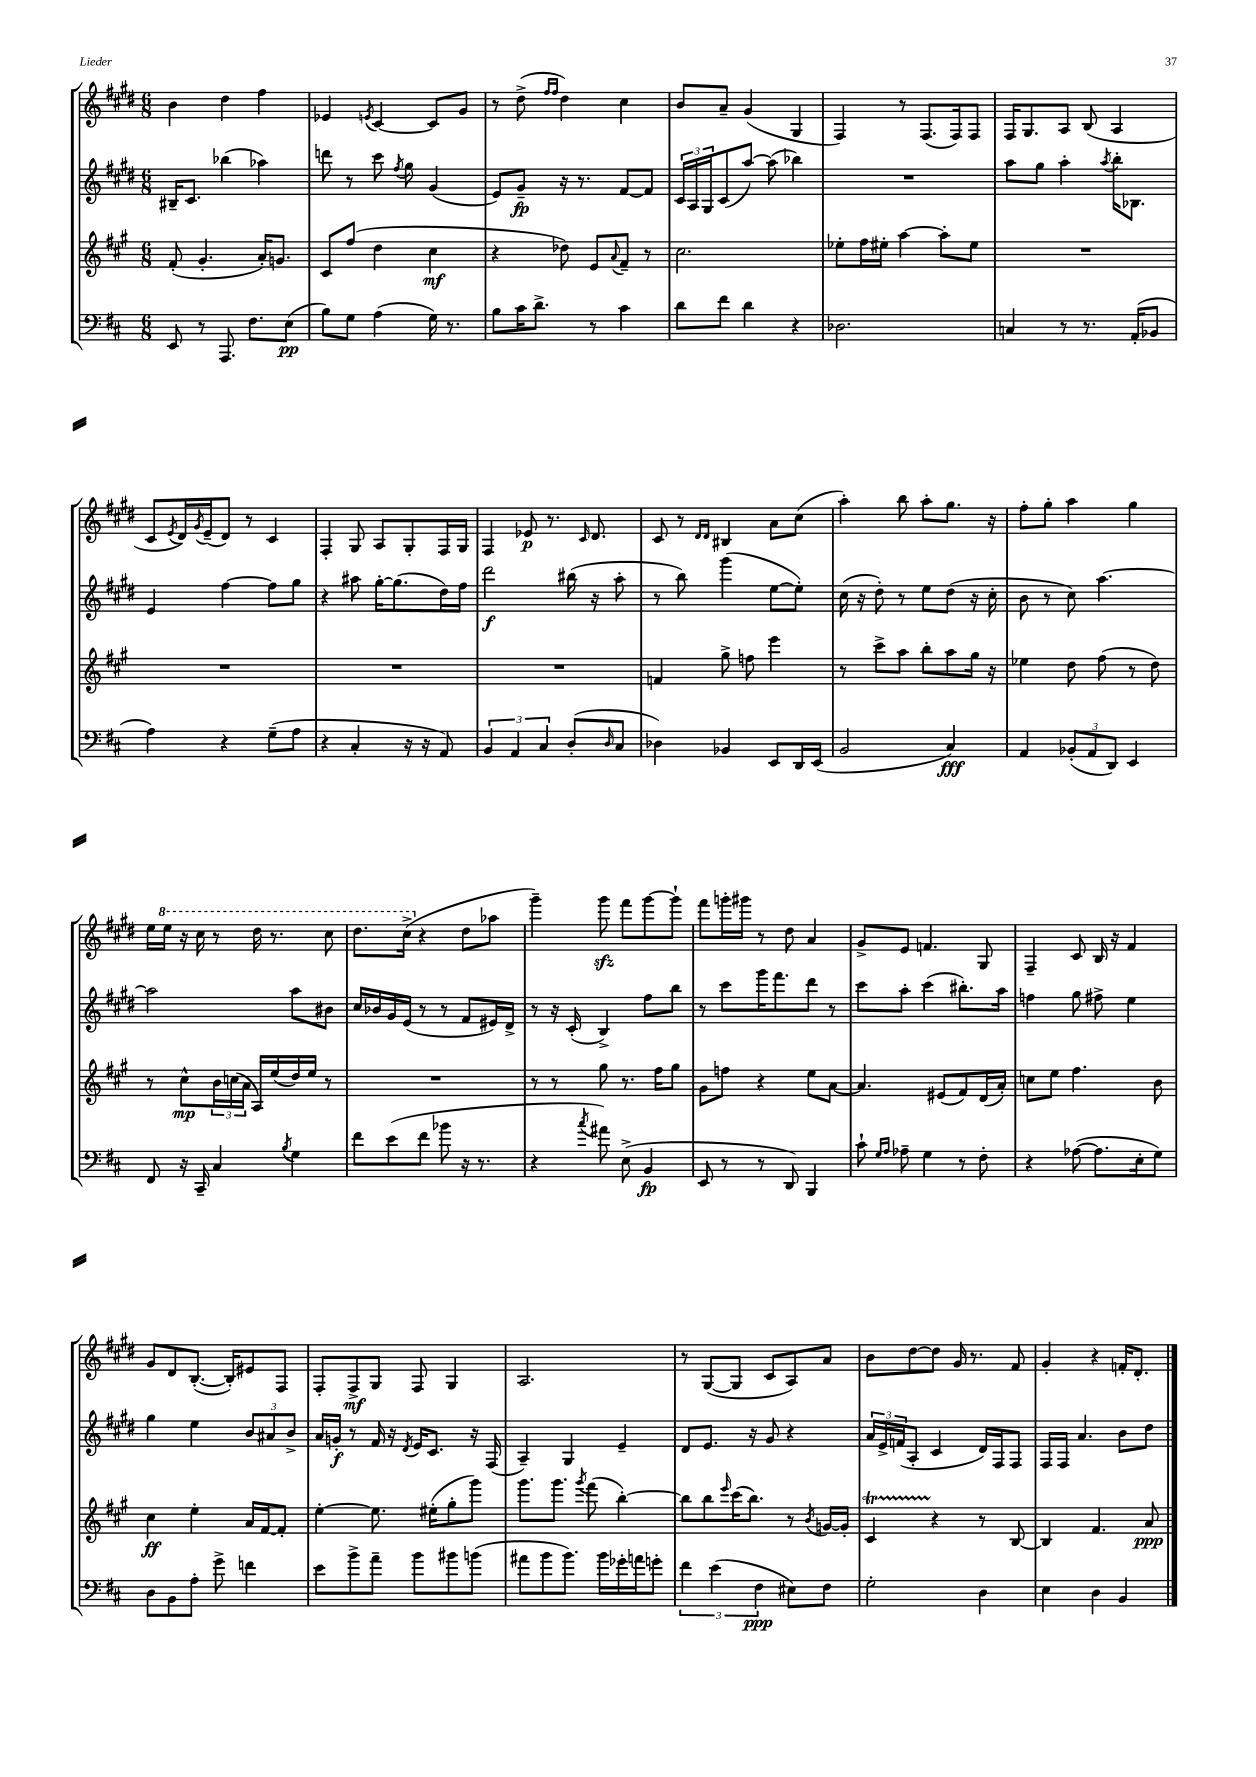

**kern	**kern	**kern	**kern
*staff4	*staff3	*staff2	*staff1
*clefF4	*clefG2	*clefG2	*clefG2
*k[f#c#]	*k[f#c#g#]	*k[f#c#g#d#]	*k[f#c#g#d#]
*M6/8	*M6/8	*M6/8	*M6/8
8EE/	(8f#'/	16B#~/LK	4b\
.	.	8.c#/J	.
8r	4.g#'/	.	.
8.AAA/	.	(4bb-\	4dd#\
8.F#\L	.	.	.
.	16a'/LK)	4aa-\)	4ff#\
.	8.g/J	.	.
(8E\J	.	.	.
=	=	=	=
8B\L)	8c#/L	8ddd\	4e-/
8G\J	(8ff#/J	8r	.
.	.	.	8qe/
(4A\	4dd\	8ccc#\	[4c#/
.	.	8qff#/	.
.	.	8gg#\	.
16G\)	4cc#\	(4g#/	8c#/]L
8.r	.	.	.
.	.	.	8g#/J
=	=	=	=
8B\L	4r	8e/L)	8r
16c#\K	.	8g#~/J	(8dd#^\
8.d^\J	.	.	.
.	.	.	16qqff#/LL
.	.	.	16qqff#/JJ
.	8dd-\)	16r	4dd#\)
.	.	8.r	.
8r	8e/L	.	.
.	8qqa/	.	.
4c#\	8f#~/J	[8f#/L	4cc#\
.	8r	8f#/]J	.
=	=	=	=
8d\L	2.cc#\	24c#/LL	8b/L
.	.	24A/	.
.	.	24G#/J	.
8f#\J	.	(8c#/	8a~/J
4d\	.	[8aa/J)	(4g#/
.	.	(8aa\]	.
4r	.	4bb-\)	4G#/
=	=	=	=
2.D-\	8ee-'\L	2.r	4F#/)
.	16ff#\L	.	.
.	16ee#'\JJ	.	.
.	[4aa\	.	8r
.	.	.	(8.F#/L
.	8aa'\]L	.	.
.	.	.	16F#/k)
.	8ee#\J	.	8F#/J
=	=	=	=
4C/	2.r	8aa\L	16F#/LK
.	.	.	8.G#/
.	.	8gg#\J	.
8r	.	4aa'\	8A/J
8.r	.	.	(8B/
.	.	8qaa/	.
.	.	16bb'\LK	4A/
(16AA'/LK	.	8.B-\J	.
8BB-/J	.	.	.
=	=	=	=
4A\)	2.r	4e/	8c#/L
.	.	.	8qe/
.	.	.	16d#/L)
.	.	.	8qg#/
.	.	.	(16e~/J
4r	.	[4ff#\	8d#/J)
.	.	.	8r
(8G~\L	.	8ff#\]L	4c#/
8A\J	.	8gg#\J	.
=	=	=	=
4r	2.r	4r	4F#'/
4C#'/	.	8aa#\	8G#/
.	.	[16gg#'\LK	8A/L
.	.	(8.gg#\]	.
16r	.	.	8G#'/
16r	.	.	.
8AA/)	.	16dd#\L)	16F#/L
.	.	16ff#\JJ	16G#/JJ
=	=	=	=
6BB/	2.r	2ddd#\	4F#/
6AA/	.	.	.
.	.	.	8e-/
6C#/	.	.	.
.	.	.	8.r
(8D'/L	.	(16bb#\	.
.	.	.	16qqc#/
.	.	16r	8.d#/
16qqD/	.	.	.
8C#/J	.	8aa'\	.
=	=	=	=
4D-\)	4f/	8r	8c#/
.	.	8bb\)	8r
.	.	.	16qqd#/LL
.	.	.	16qqd#/JJ
4BB-/	8gg#^\	(4ggg#\	4B#/
.	8ff\	.	.
8EE/L	4eee\	[8ee\L	8a\L
16DD/L	.	8ee'\]J)	(8cc#\J
(16EE/JJ	.	.	.
=	=	=	=
2BB/	8r	(16cc#\	4aa'\)
.	.	16r	.
.	8ccc#^\L	8dd#'\)	.
.	8aa\J	8r	8bb\
.	8bb'\L	8ee\L	8aa'\L
4C#/)	8aa\	(8dd#\J	8.gg#\J
.	16gg#\Jk	16r	.
.	16r	16cc#'\	16r
=	=	=	=
4AA/	4ee-\	8b\	8ff#'\L
.	.	8r	8gg#'\J
(12BB-'/L	8dd\	8cc#\)	4aa\
12AA/	.	.	.
.	(8ff#\	[4.aa\	.
12DD/J)	.	.	.
4EE/	8r	.	4gg#\
.	8dd\)	.	.
=	=	=	=
8FF#/	8r	2aa\]	16ee\LL
.	.	.	16eee\JJ
16r	8cc#^^\L	.	16r
16CC#~/	.	.	16ccc#\
4C#/	24b\L	.	8r
.	(24cc\	.	.
.	24a\JJ	.	.
.	16A/LL)	.	16ddd#\
.	(16ee/	.	8.r
8qB/	.	.	.
4G\	16dd/)	8aa\L	.
.	16ee/JJ	.	.
.	8r	8b#\J	8ccc#\
=	=	=	=
8f#\L	2.r	16cc#/LL	8.ddd#\L
.	.	16b-/	.
(8e\	.	16g#/	.
.	.	(16e/JJ	(16ccc#^\Jk
8f#\J	.	8r	4r
8b-\	.	8r	.
16r	.	8f#/L	8dd#\L
8.r	.	.	.
.	.	16e#/L)	8aa-\J
.	.	16d#^/JJ	.
=	=	=	=
4r	8r	8r	4ggg#~\)
.	8r	16r	.
.	.	(16c#'/	.
8qcc#/	.	.	.
8a#\)	8gg#\	4B^/)	8ggg#\
(8E^\	8.r	.	8fff#\L
4BB/	.	8ff#\L	[8ggg#\
.	16ff#\LK	.	.
.	8gg#\J	8bb\J	8ggg#`\]J
=	=	=	=
8EE/	8g#\L	8r	8fff#\L
8r	8ff\J	8ccc#\L	16ggg'\L
.	.	.	16ggg#\JJ
8r	4r	16ggg#\K	8r
.	.	8.fff#\	.
8DD/)	.	.	8dd#\
4BBB/	8ee\L	8ddd#\J	4a/
.	[8a\J	8r	.
=	=	=	=
8c#`\	4.a/]	8ccc#\L	8g#^/L
16qqG/LL	.	.	.
16qqA/JJ	.	.	.
8A-~\	.	8aa'\J	8e/J
4G\	.	(4ccc#\	4.f/
.	(8e#/L	.	.
8r	8f#/)	8.bb#'\L)	.
8F#'\	(16d/L	.	8G#/
.	16a'/JJ)	16aa\Jk	.
=	=	=	=
4r	8cc\L	4ff\	4F#~/
.	8ee\J	.	.
([8A-\	4.ff#\	8gg#\	8c#/
8.A-\]L	.	8ff#^\	16B/
.	.	.	16r
.	.	4ee\	4f#/
16E'\k	.	.	.
8G\J)	8b\	.	.
=	=	=	=
8D\L	4cc#\	4gg#\	8g#/L
8BB\	.	.	8d#/
8A'\J	4ee'\	4ee\	([8.B'/J
8g^\	.	.	.
.	.	.	16B'/]LK)
4f\	16a/LL	12b/L	8e#/
.	[16f#/J	.	.
.	.	12a#/	.
.	8f#'/]J	.	8F#/J
.	.	12b^/J	.
=	=	=	=
8e\L	[4ee'\	16a/LL	8F#'/L
.	.	16g'/JJ	.
8b^\	.	8r	8F#^/
8a~\J	8.ee\]	16f#/	8G#/J
.	.	16r	.
.	.	8qd#/	.
8b\L	.	16e/LK	8F#/
.	(16ee#'\LK	8.c#/J	.
8b#\	8gg#'\	.	4G#/
(8b\J	8ggg#\J)	16r	.
.	.	(16F#/	.
=	=	=	=
8a#\L	8.ggg#\L	4A~/)	2.A/
8b\	.	.	.
.	8.ggg#\J	.	.
8.b\J)	.	4G#/	.
.	8qggg#/	.	.
.	(8fff#\	.	.
16b\LL	.	.	.
16g-'\	[4bb'\)	4e~/	.
16a\J	.	.	.
8g'\J	.	.	.
=	=	=	=
6f#\	8bb\]L	8d#/L	8r
.	8bb\	8.e/J	([8G#/L
(6e\	.	.	.
.	16qqeee/	.	.
.	(16ccc#\K	.	8G#/]J
.	8.bb\J)	16r	.
6F#\	.	.	.
.	.	8g#/	8c#/L
8E#\L)	8r	4r	8A/)
.	8qb/	.	.
8F#\J	[16g/LL	.	8a/J
.	16g'/]JJ	.	.
=	=	=	=
2G'\	4c#/	24a/LL	8b\L
.	.	24e^/	.
.	.	(24f/J	.
.	.	8A'/J	[8dd#\
.	4r	4c#/	8dd#\]J
.	.	.	16g#/
.	.	.	8.r
4D\	8r	16d#/LL)	.
.	.	16F#/J	.
.	[8B/	8F#/J	8f#/
=	=	=	=
4E\	4B/]	16F#/LL	4g#'/
.	.	16F#/JJ	.
.	.	4.a/	.
4D\	4.f#/	.	4r
4BB/	.	8b\L	16f'/LK
.	.	.	8.d#'/J
.	8a/	8dd#\J	.
==	==	==	==
*-	*-	*-	*-
